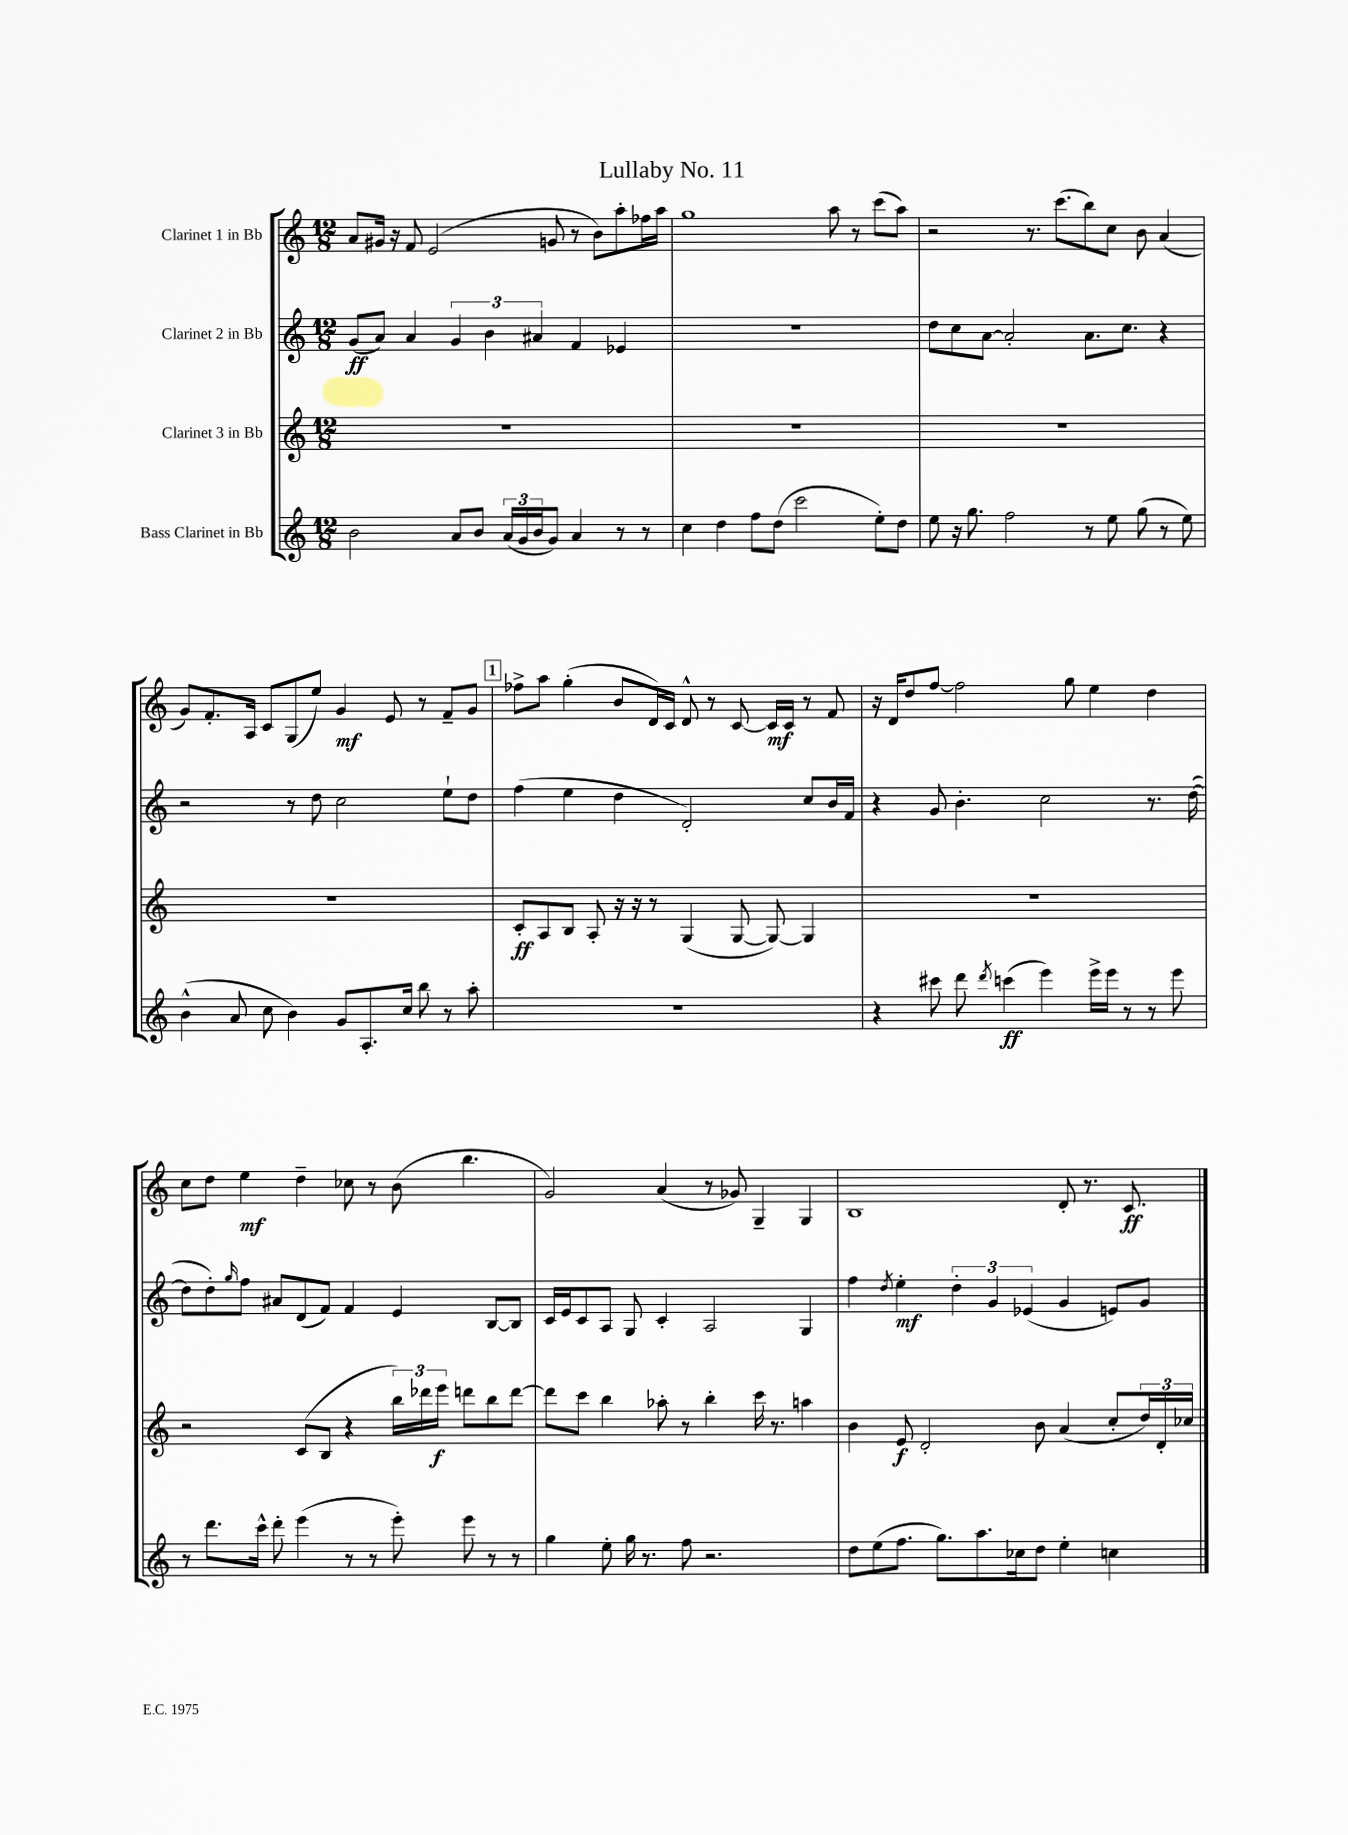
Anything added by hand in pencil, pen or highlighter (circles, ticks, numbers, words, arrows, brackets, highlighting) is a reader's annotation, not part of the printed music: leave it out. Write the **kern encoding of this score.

**kern	**kern	**kern	**kern
*staff4	*staff3	*staff2	*staff1
*clefG2	*clefG2	*clefG2	*clefG2
*k[]	*k[]	*k[]	*k[]
*M12/8	*M12/8	*M12/8	*M12/8
2b	1.r	(8g	8a
.	.	8a)	16g#
.	.	.	16r
.	.	4a	8f
.	.	.	(2e
8a	.	6g	.
8b	.	.	.
.	.	6b	.
(24a	.	.	.
24g	.	.	.
24b	.	6a#	.
8g)	.	.	8g
4a	.	4f	8r
.	.	.	8b)
8r	.	4e-	8aa'
8r	.	.	16ff-
.	.	.	16aa
=	=	=	=
4cc	1.r	1.r	1gg
4dd	.	.	.
8ff	.	.	.
(8dd	.	.	.
2ccc	.	.	.
.	.	.	8aa
.	.	.	8r
8ee')	.	.	(8ccc
8dd	.	.	8aa)
=	=	=	=
8ee	1.r	8dd	2r
16r	.	8cc	.
8.gg	.	.	.
.	.	[8a	.
2ff	.	2a']	.
.	.	.	8.r
.	.	.	(8.ccc
8r	.	8.a	8bb)
8ee	.	.	8cc
.	.	8.cc	.
(8gg	.	.	8b
8r	.	4r	(4a
8ee)	.	.	.
=	=	=	=
(4b^^	1.r	2r	8g)
.	.	.	8.f'
8a	.	.	.
.	.	.	16A
8cc	.	.	8c
4b)	.	8r	(8G
.	.	8dd	8ee)
8g	.	2cc	4g
8.A'	.	.	.
.	.	.	8e
16cc	.	.	.
8bb	.	.	8r
8r	.	8ee`	8f~
8aa'	.	8dd	8g
=	=	=	=
1.r	8c'	(4ff	8ff-^
.	8A	.	8aa
.	8B	4ee	(4gg'
.	8A'	.	.
.	16r	4dd	8b
.	16r	.	.
.	8r	.	16d)
.	.	.	16c
.	(4G	2d')	8d^^
.	.	.	8r
.	[8G	.	[8c
.	8G_)	.	16c]
.	.	.	16c
.	4G]	8cc	8r
.	.	16b	8f
.	.	16f	.
=	=	=	=
4r	1.r	4r	16r
.	.	.	16d
.	.	.	8dd
8ccc#	.	8g	[8ff
8ddd	.	4.b'	2ff]
8qddd	.	.	.
(4ccc	.	.	.
4eee)	.	2cc	.
.	.	.	8gg
16eee^	.	.	4ee
16eee	.	.	.
8r	.	.	.
8r	.	8.r	4dd
8eee	.	.	.
.	.	([16dd	.
=	=	=	=
8r	2r	8dd]	8cc
8.ddd	.	8dd')	8dd
.	.	16qqgg	.
.	.	8ff	4ee
16ccc^^	.	.	.
8ddd'	.	8a#	.
(4eee	(8c	(8d	4dd~
.	8B	8f)	.
8r	4r	4f	8cc-
8r	.	.	8r
8eee')	24bb)	4e	(8b
.	24ddd-	.	.
.	24eee	.	.
8eee	8ddd	.	4.bb
8r	8bb	[8B	.
8r	[8ddd	8B]	.
=	=	=	=
4gg	8ddd]	16c	2g)
.	.	16e	.
.	8ccc	8c	.
8ee'	4bb	8A	.
16gg	.	8G	.
8.r	.	.	.
.	8aa-'	4c'	(4a
8ff	8r	.	.
2.r	4bb'	2A	8r
.	.	.	8g-)
.	16ccc	.	4G~
.	8.r	.	.
.	4aa	4G	4G
=	=	=	=
8dd	4b	4ff	1B
(8ee	.	.	.
.	.	8qdd	.
8.ff	8e	4ee'	.
.	2d'	.	.
8.gg)	.	.	.
.	.	6dd'	.
8.aa	.	.	.
.	.	6g	.
16cc-	.	.	.
.	.	(6e-	.
8dd	8b	.	.
4ee'	(4a	4g	8d'
.	.	.	8.r
4cc	8cc'	8e)	.
.	.	.	8.c
.	24dd)	8g	.
.	24d'	.	.
.	24cc-	.	.
==	==	==	==
*-	*-	*-	*-
